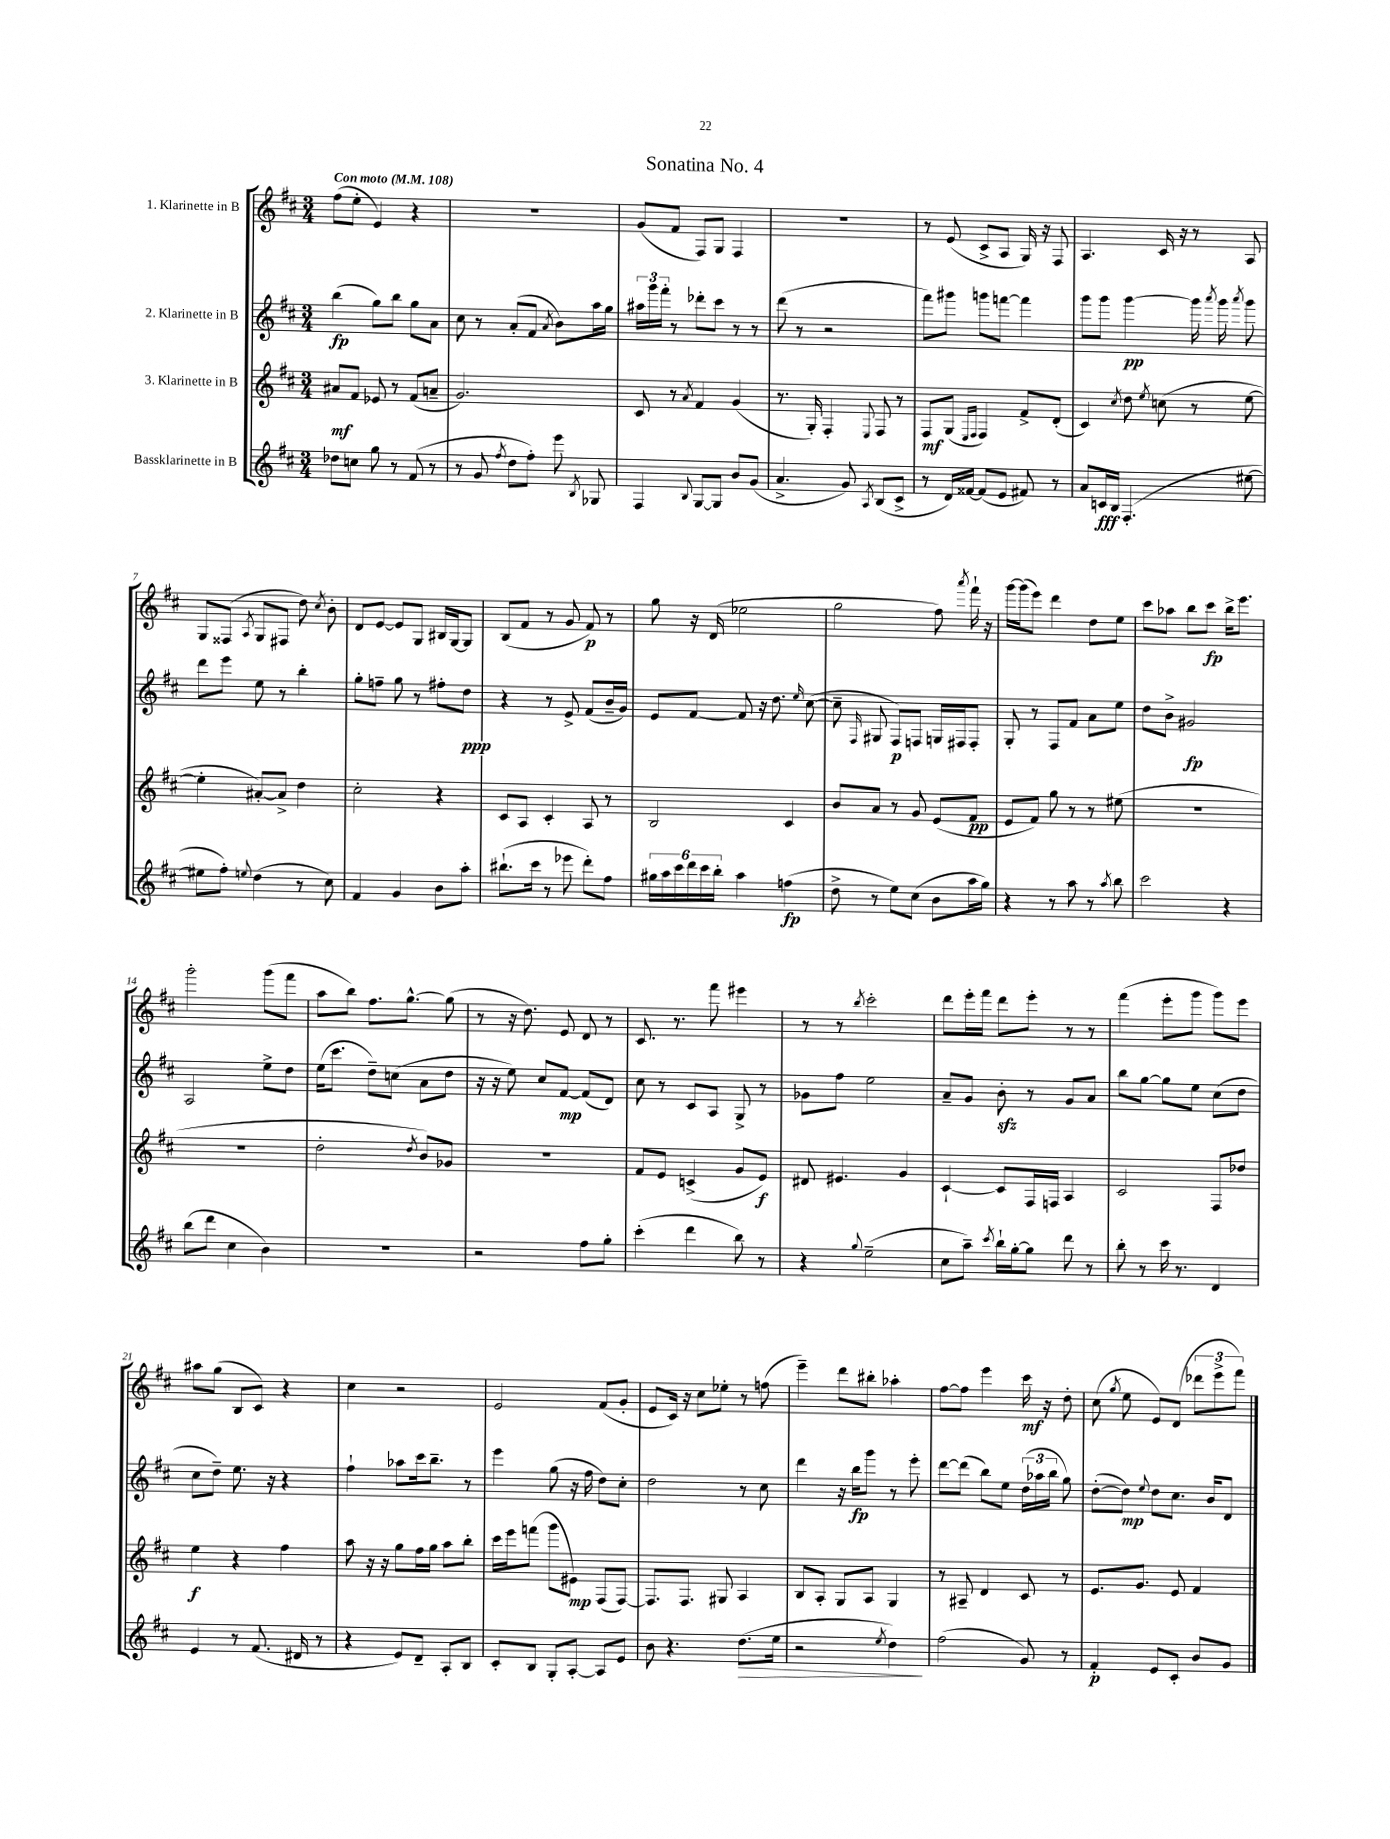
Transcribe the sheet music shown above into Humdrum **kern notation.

**kern	**kern	**kern	**kern
*staff4	*staff3	*staff2	*staff1
*clefG2	*clefG2	*clefG2	*clefG2
*k[f#c#]	*k[f#c#]	*k[f#c#]	*k[f#c#]
*M3/4	*M3/4	*M3/4	*M3/4
*MM108	*MM108	*MM108	*MM108
8dd-	8a#	(4bb	(8ff#
8cc	8f#	.	8ee'
8gg	8e-	8gg)	4e)
8r	8r	8bb	.
(8f#	(8f#	8gg	4r
8r	8a~	8a	.
=	=	=	=
8r	2.g)	8cc#	2.r
8g	.	8r	.
8qff#	.	.	.
8dd	.	(8a'	.
8ff#')	.	8f#	.
.	.	8qa	.
8eee	.	8b)	.
8qB	.	.	.
8G-	.	16aa	.
.	.	16gg	.
=	=	=	=
4F#	8c#	24aa#	(8g
.	.	24ggg	.
.	.	24fff#'	.
.	8r	8r	8f#
8qqB	8qa	.	.
[8G	4f#	8ddd-'	8F#)
8G]	.	8ccc#	8G
8b	(4g	8r	4F#
(8g	.	8r	.
=	=	=	=
4.a^	8.r	(8ddd	2.r
.	.	8r	.
.	16G')	.	.
.	4F#'	2r	.
8g)	.	.	.
8qA	8qqE	.	.
(8B	8F#	.	.
8c#^	8r	.	.
=	=	=	=
8r	8F#	8fff#)	8r
16d)	(8G	8ggg#	(8e
[16f##	.	.	.
.	16qqE	.	.
.	16qqF#	.	.
(8f##]	4F#)	8ggg	8c#^
8e	.	[8fff	8A
8f#)	8f#^	4fff]	16G)
.	.	.	16r
8r	(8d'	.	8F#
=	=	=	=
8a	4c#)	8ggg	4.A
16c	.	8ggg	.
16B	.	.	.
.	8qcc#	.	.
(4.F#'	8dd	[4ggg	.
.	8qee	.	.
.	(8cc	.	16c#
.	.	.	16r
.	8r	16ggg]	8r
.	.	8qaaa	.
.	.	16ggg	.
.	.	8qaaa	.
[8ee#	[8ee	8ggg	8A
=	=	=	=
8ee#]	4ee']	8ddd	8G
8ff#')	.	8eee	(8F##
8qqee	.	.	8qA
(4dd	[8a#')	8ee	8G
.	8a#^]	8r	8F#
8r	4dd	4bb'	8dd)
.	.	.	8qcc#
8cc#)	.	.	8b'
=	=	=	=
4f#	2cc#'	8gg'	8d
.	.	8ff~	[8e
4g	.	8gg	8e]
.	.	8r	8G
8b	4r	8ff#'	16B#
.	.	.	[16G
8aa'	.	8dd	8G]
=	=	=	=
(8.bb#`	8c#	4r	(8B
.	8A	.	8f#
16ccc#	.	.	.
8r	4c#'	8r	8r
8eee-	.	8e^	8g
8ddd')	8A	(8f#	8f#)
8ff#	8r	16b~	8r
.	.	16g)	.
=	=	=	=
24gg#	2B	8e	8gg
24aa	.	.	.
24ccc#	.	.	.
24ddd	.	[8f#	16r
24ccc#	.	.	.
.	.	.	(16d
24bb'	.	.	.
4aa	.	8f#]	2ee-
.	.	16r	.
.	.	8.dd	.
(4ff	4c#	.	.
.	.	16qqee	.
.	.	([8cc#	.
=	=	=	=
8dd^	8b	8cc#~]	2gg
.	.	16qqF#	.
8r	8a	8G#	.
8ee)	8r	8F#)	.
(8cc#	8g	8F	.
8b	(8e	16G	8ff#)
.	.	16F#	.
.	.	.	8qaaa
16aa	8f#	8F#'	16fff#`
16gg)	.	.	16r
=	=	=	=
4r	8e	8G'	[16ggg
.	.	.	(16ggg]
.	8f#)	8r	8eee)
8r	8gg	8F#	4ddd
8aa	8r	8f#	.
8r	8r	8a	8dd
8qaa	.	.	.
8bb	(8ee#	8ee	8ee
=	=	=	=
2ccc#	2.r	8dd	8ccc#
.	.	8b^	8aa-
.	.	2g#	8bb
.	.	.	8ccc#
4r	.	.	16bb^
.	.	.	8.eee
=	=	=	=
(8bb	2.r	2A	2ggg'
8ddd	.	.	.
4cc#	.	.	.
4b)	.	8ee^	(8ggg
.	.	8dd	8fff#
=	=	=	=
2.r	2dd'	(16ee	8aa
.	.	8.ccc#	.
.	.	.	8bb)
.	.	8dd~)	8.ff#
.	.	(8cc	.
.	.	.	[8.gg^^
.	8qdd	.	.
.	8b)	8a	.
.	8g-	8dd	(8gg]
=	=	=	=
2r	2.r	16r	8r
.	.	16r	.
.	.	8ee)	16r
.	.	.	8.dd)
.	.	8cc#	.
.	.	[8f#	8e
8ff#	.	(8f#]	8d
8gg'	.	8d)	8r
=	=	=	=
(4ccc#'	8f#	8cc#	8.c#
.	8e	8r	.
.	.	.	8.r
4ddd	(4c^	8c#	.
.	.	8A	8fff#
8bb)	8g	8G^	4eee#
8r	8e)	8r	.
=	=	=	=
4r	8d#	8g-	8r
.	4.e#	8ff#	8r
8qqgg	.	.	8qbb
(2ee~	.	2ee	2ccc#'
.	4g	.	.
=	=	=	=
8cc#	[4c#`	8a~	8ddd
8aa~)	.	8g	16eee'
.	.	.	16fff#
8qccc#	.	.	.
16bb`	8c#]	8b'	8ddd
[16gg'	.	.	.
8gg]	16F#	8r	8eee'
.	16F	.	.
8ddd	4A	8g	8r
8r	.	8a	8r
=	=	=	=
8bb'	2c#	8bb	(4fff#
8r	.	[8gg	.
16ccc#	.	8gg]	8eee'
8.r	.	.	.
.	.	8ee	8ggg
4d	8F#	(8cc#	8ggg)
.	8dd-	8dd	8eee
=	=	=	=
4e	4ee	8cc#	8aa#
.	.	8dd~)	(8gg
8r	4r	8.ee	8B
(8.f#	.	.	8c#)
.	.	16r	.
.	4ff#	4r	4r
16d#	.	.	.
8r	.	.	.
=	=	=	=
4r	8aa	4ff#`	4cc#
.	16r	.	.
.	16r	.	.
8e)	8gg	8aa-	2r
8d~	16ff#	16ccc#	.
.	16gg	8.bb~	.
8A'	8aa	.	.
8B	8bb'	8r	.
=	=	=	=
8c#'	16ccc#	4eee	2e
.	16eee	.	.
8B	(8fff	.	.
8G'	8ggg	(8gg	.
[8A'	8e#)	16r	.
.	.	16ff#	.
8A]	(8F#	8dd)	(8f#
8e	[8F#)	8cc#'	8g'
=	=	=	=
8b	8.F#]	2dd	8e
4.r	.	.	16c#)
.	8.F#	.	16r
.	.	.	8cc#
.	8G#	.	8ee-'
(8.dd	4A	8r	8r
.	.	8cc#	(8ff
16ee	.	.	.
=	=	=	=
2r	8B	4ddd	4eee~)
.	8A'	.	.
.	8G	16r	8ddd
.	.	16bb	.
.	8A	8ggg	8bb#'
8qee	.	.	.
4dd)	4G	8r	4aa-'
.	.	8eee'	.
=	=	=	=
(2ff#	8r	[8ddd	[8ff#
.	8A#~	(8ddd]	8ff#]
.	4d	8bb)	4eee
.	.	8ee	.
8g)	8c#	(24dd	16ccc#
.	.	24aa-	.
.	.	.	16r
.	.	24bb	.
8r	8r	8gg)	8dd'
=	=	=	=
4f#'	8.e	([8dd'	(8cc#
.	.	.	8qgg
.	.	8dd])	8ee
.	8.g	.	.
.	.	8qqee	.
8e	.	8dd	8e)
8c#'	8e	8.cc#	(8d
8b	4f#	.	12ddd-
.	.	16b	.
.	.	.	12eee^
8g	.	8d	.
.	.	.	12fff#)
==	==	==	==
*-	*-	*-	*-
